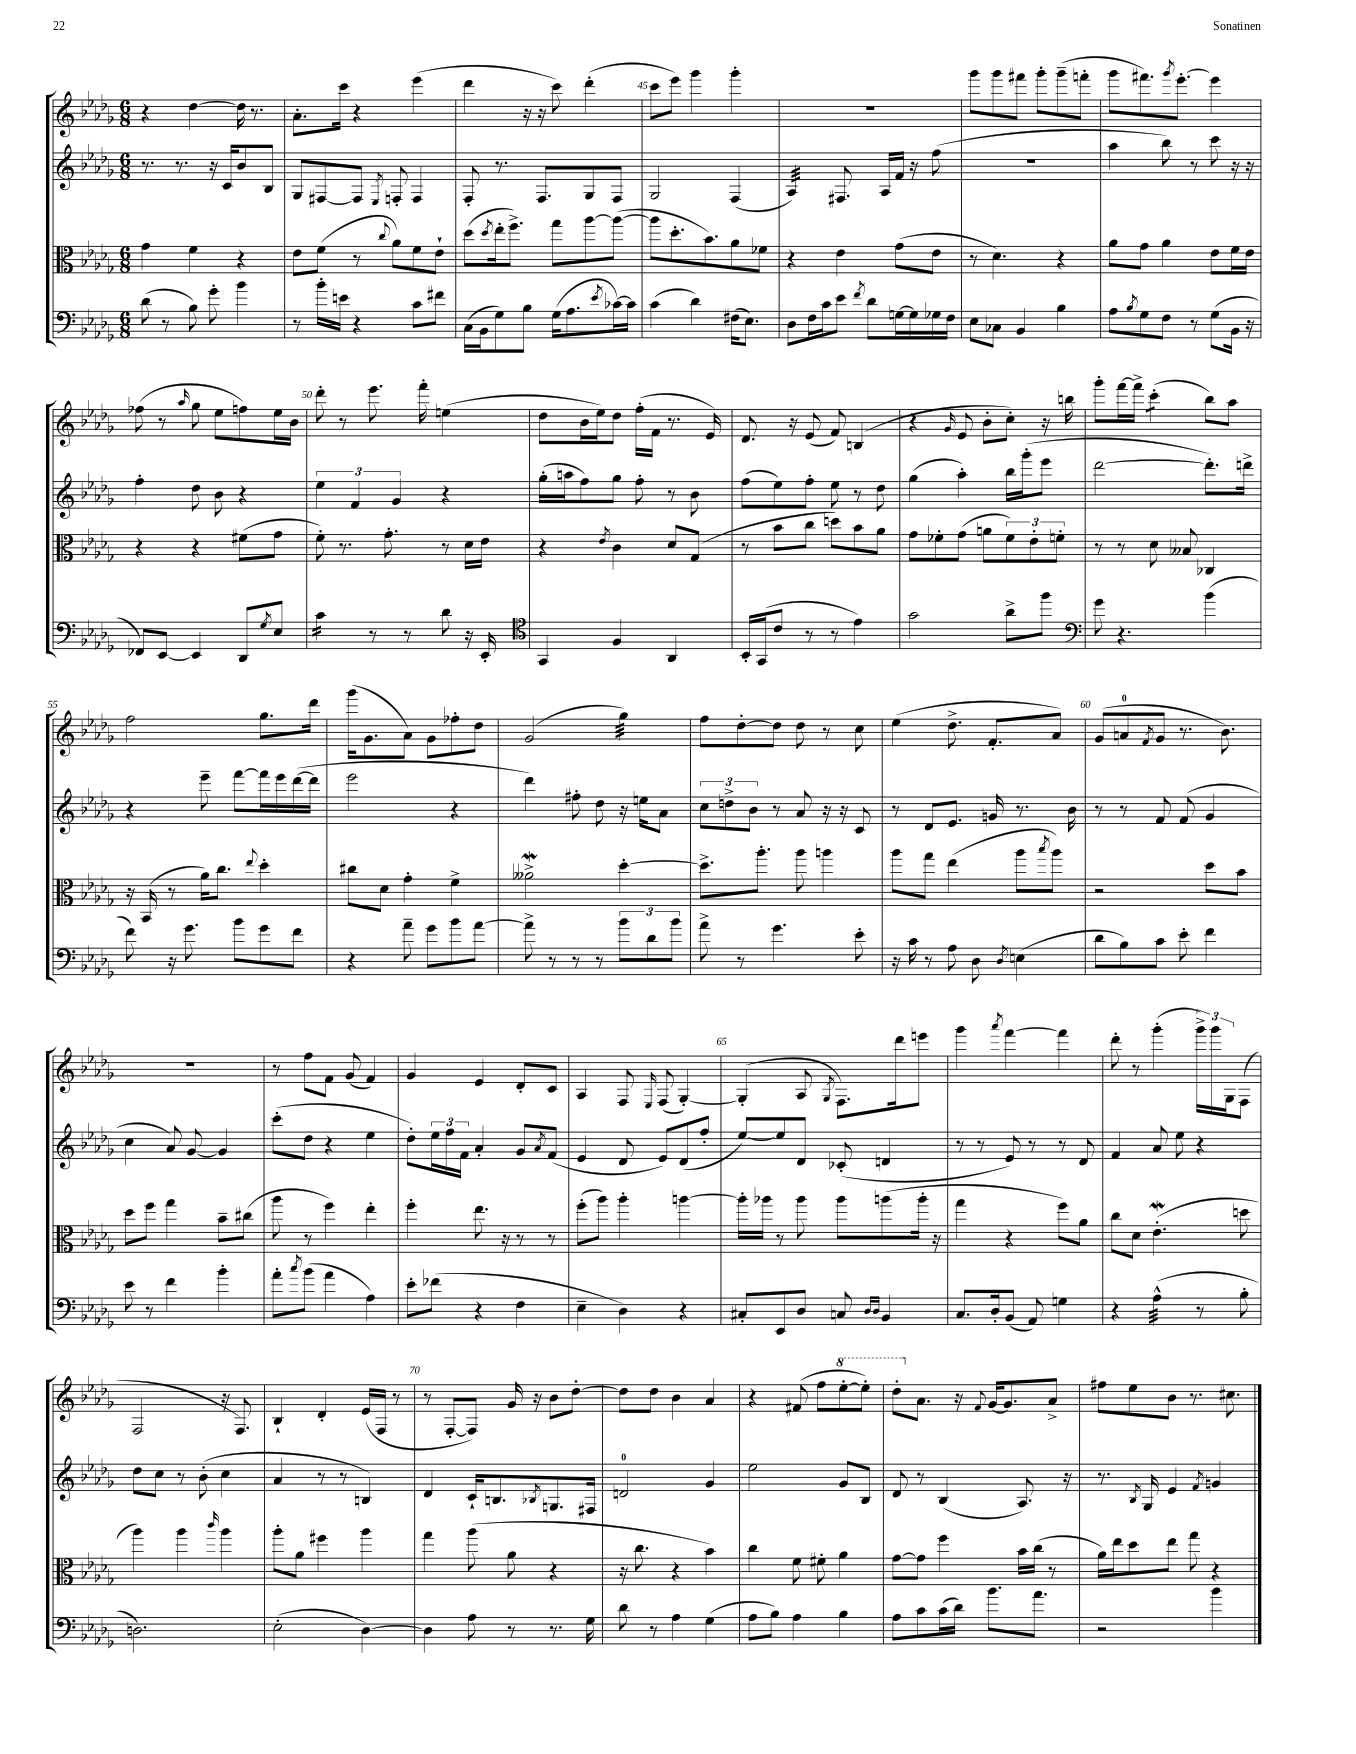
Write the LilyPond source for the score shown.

<<
\new StaffGroup <<
\new Staff = "s0" {
    \clef treble \key des \major \numericTimeSignature \time 6/8
    r4 des''4~ des''16 r8. |
    aes'8.-. c'''16 r4 ees'''4( |
    des'''4 r16 r16 c'''8) des'''4-.( |
    c'''8 ees'''8) ges'''4 ges'''4-. |
    R2. |
    ges'''8 ges'''8 fis'''8 ges'''8-. ges'''8--( f'''8-. |
    ges'''8 fis'''8.) \acciaccatura { ges'''8 } ees'''8.~-. ees'''4 |
    fes''8( r8 \grace { aes''16 } ges''8 ees''8 f''8) ees''16 bes'16 |
    des'''8-. r8 ees'''8. f'''16-. e''4( |
    des''8 bes'16 ees''16) des''8 f''16-.( f'16 r8. ees'16) |
    des'8. r16 ees'8( f'8) b4( |
    r4 \grace { ges'16 } ees'8 bes'8-. c''8-.) r16 b''16 |
    ges'''8-. f'''16~ f'''16-> c'''4:8-.( bes''8) aes''8 |
    f''2 ges''8. des'''16 |
    ges'''16( ges'8. aes'8) ges'8 fes''8-. des''8 |
    ges'2( ges''4:32) |
    f''8 des''8~-. des''8 des''8 r8 c''8 |
    ees''4( des''8.-> f'8.-. aes'8) |
    ges'8( a'8-0 \acciaccatura { f'8 } ges'8 r8. bes'8.) |
    R2. |
    r8 f''8 f'8 ges'8( f'4) |
    ges'4 ees'4 des'8-. c'8 |
    aes4 f8 \grace { ees16 } f8( ges4~-.) |
    ges4-.( aes8 \acciaccatura { ges8 } f8.) des'''16 e'''8 |
    ges'''4 \acciaccatura { aes'''8 } f'''4~ f'''4 |
    des'''8-. r8 ges'''4-.( \tuplet 3/2 { ges'''16->) ges'''16 ges16 } f8( |
    f2 r16 f8.) |
    bes4-! des'4-. ees'16( f16 r8 |
    r8 f8~-. f8) ges'16 r16 bes'8 des''8~-. |
    des''8 des''8 bes'4 aes'4 |
    r4 fis'8( f''8 \ottava #1 ees'''8~-. ees'''8-.) |
    des'''8-. \ottava #0 aes'8. r16 \appoggiatura { f'8 } ges'16~ ges'8. aes'8-> |
    fis''8 ees''8 bes'8 r8. cis''8. \bar "|." |
}
\new Staff = "s1" {
    \clef treble \key des \major \numericTimeSignature \time 6/8
    r8. r8. r16 c'16 bes'8 bes8 |
    ges8 fis8~ fis8 \acciaccatura { ees8 } f8-. f4 |
    f8-. r8. f8. ges8 f8 |
    ges2 f4( |
    aes4:32) fis8. aes16 f'16 r16 f''8( |
    R2. |
    aes''4 bes''8) r8 c'''8 r16 r16 |
    f''4-. des''8 bes'8 r4 |
    \tuplet 3/2 { ees''4 f'4 ges'4 } r4 |
    ges''16-.( a''16 f''8) ges''8 f''8-. r8 bes'8 |
    f''8( ees''8) f''8-. ees''8 r8 des''8 |
    ges''4( aes''4-.) bes''16 ges'''16-.( ees'''8 |
    des'''2~ des'''8.-.) d'''16-> |
    r4 ees'''8-- f'''8~ f'''16 ees'''16 des'''16~( des'''16 |
    ees'''2 r4 |
    des'''4) fis''8-. des''8 r16 e''16 aes'8 |
    \tuplet 3/2 { c''8 d''8-> bes'8 } r8 aes'8 r16 r16 c'8 |
    r8 des'8 ees'8. g'16 r8. bes'16 |
    r8 r8 f'8 f'8( ges'4 |
    c''4 aes'8) ges'8~ ges'4 |
    c'''8-.( des''8 r4 ees''4 |
    des''8-.) \tuplet 3/2 { ees''16 f''16 f'16 } aes'4-. ges'8 \acciaccatura { aes'8 } f'8( |
    ees'4 des'8 ees'8) des'8( f''8-. |
    ees''8~) ees''8 des'8 ces'8-.( d'4 |
    r8 r8 ees'8) r8 r8 des'8 |
    f'4 aes'8 ees''8 r4 |
    des''8 c''8 r8 bes'8-.( c''4 |
    aes'4 r8 r8 b4) |
    des'4 c'16-! b8. \acciaccatura { bes8 } g8. fis16 |
    d'2-0 ges'4 |
    ees''2 ges'8 bes8 |
    des'8 r8 bes4( aes8.) r16 |
    r8. \acciaccatura { bes8 } ges16 ees'4 \acciaccatura { f'8 } g'4 \bar "|." |
}
\new Staff = "s2" {
    \clef alto \key des \major \numericTimeSignature \time 6/8
    ges'4 f'4 r4 |
    ees'8 f'8( r8 \appoggiatura { c''8 } aes'8) f'8 ees'8-! |
    des''8( \acciaccatura { des''8 } ees''16-. f''8.->) ges''8 aes''8~ aes''8~( |
    aes''8 des''8.-. bes'8.) aes'8 fes'8 |
    r4 ees'4 ges'8( ees'8 |
    r8 des'4.) r4 |
    aes'8 ges'8 aes'4 ees'8 f'16 ees'16 |
    r4 r4 fis'8( ges'8 |
    f'8-.) r8. ges'8.-. r8 des'16 ees'16 |
    r4 \acciaccatura { ees'8 } c'4 des'8 ges8( |
    r8 bes'8 c''8 d''8) bes'8 aes'8 |
    ges'8 fes'8-. ges'8( a'8 \tuplet 3/2 { fes'8) ees'8-. f'8-. } |
    r8 r8 des'8 beses8 ces4 |
    r16 bes,16( r8 aes'16) c''8. \appoggiatura { ees''8 } des''4-. |
    cis''8 des'8 ges'4-. f'4-> |
    aeses'2->\mordent des''4~-. |
    des''8.-> aes''8.-. aes''8 a''4 |
    aes''8 ges''8 ees''4( aes''8 \acciaccatura { bes''8 } aes''8) |
    r2 des''8 bes'8 |
    des''8 f''8 ges''4 bes'8-- cis''8( |
    aes''8 r8 f''4) ees''4-. |
    f''4-. ees''8. r16 r8 r8 |
    f''8-.( aes''8) aes''4-. a''4~ |
    a''16-. aes''16 r8 aes''8 aes''8 a''8( a''16-. r16 |
    ges''4 r4 f''8) aes'8 |
    c''8 des'8 ees'4.-.\mordent( d''8 |
    aes''4) aes''4 \grace { c'''16 } aes''4 |
    aes''8-. aes'8 fis''4 aes''4 |
    ges''4 aes''8( aes'8 r4 |
    r16 c''8. r4 bes'4) |
    c''4 f'8 fis'8-. aes'4 |
    ges'8~ ges'8 f''4 bes'16 c''16( r8 |
    aes'16) ees''16 des''8 ees''8 ges''8 r4 \bar "|." |
}
\new Staff = "s3" {
    \clef bass \key des \major \numericTimeSignature \time 6/8
    des'8( r8 bes8) ges'8-. bes'4 |
    r8 bes'16-. e'16 r4 c'8 fis'8 |
    c16( bes,16 ges8) bes8 ges16( aes8. \acciaccatura { ees'8 } ces'16~) ces'16 |
    c'4( des'4) fis16( ees8.) |
    des8 f16 c'16 ees'8 \acciaccatura { f'8 } des'8 g16~ g16 ges16 f16 |
    ees8 ces8 bes,4 bes4 |
    aes8 \acciaccatura { bes8 } ges8 f8 r8 ges8( bes,16 r16 |
    fes,8) ees,8~ ees,4 des,8 \acciaccatura { ges8 } ees8 |
    c'4:16 r8 r8 des'8 r16 ees,16-. |
    \clef tenor ges,4 f4 aes,4 |
    bes,16-. ges,16( c'8 r8 r8 ees'4) |
    ges'2 aes'8-> f''8 |
    \clef bass ges'8 r4. bes'4( |
    f'8) r16 ges'8. bes'8 ges'8 f'8 |
    r4 aes'8-- ges'8 bes'8 aes'8~ |
    aes'8-> r8 r8 r8 \tuplet 3/2 { bes'8 des'8 bes'8 } |
    aes'8-> r8 ges'4. ees'8-. |
    r16 c'16 r8 aes8 des8 \acciaccatura { des8 } e4( |
    des'8 bes8) c'8 ees'8-. f'4 |
    ees'8 r8 f'4 bes'4-. |
    aes'8-. \acciaccatura { c''8 } bes'8( aes'4 aes4) |
    ees'8-. fes'8( r4 f4 |
    ees4-- des4) r4 |
    cis8-. ees,8 des8 c8 \grace { des16 des16 } bes,4 |
    c8. des16-. bes,8( aes,8) g4 |
    r4 aes4:32-^( r8 bes8-. |
    d2.) |
    ees2-.( des4~) |
    des4 aes8 r8 r8. ges16 |
    des'8 r8 aes4 ges4( |
    aes8 bes8) aes4 bes4 |
    aes8 c'8 c'16( des'16) bes'8. aes'8. |
    r2 bes'4 \bar "|." |
}
>>
>>
\layout { \context { \Score currentBarNumber = #42 \override BarNumber.break-visibility = ##(#f #t #t) barNumberVisibility = #(every-nth-bar-number-visible 5) } }
